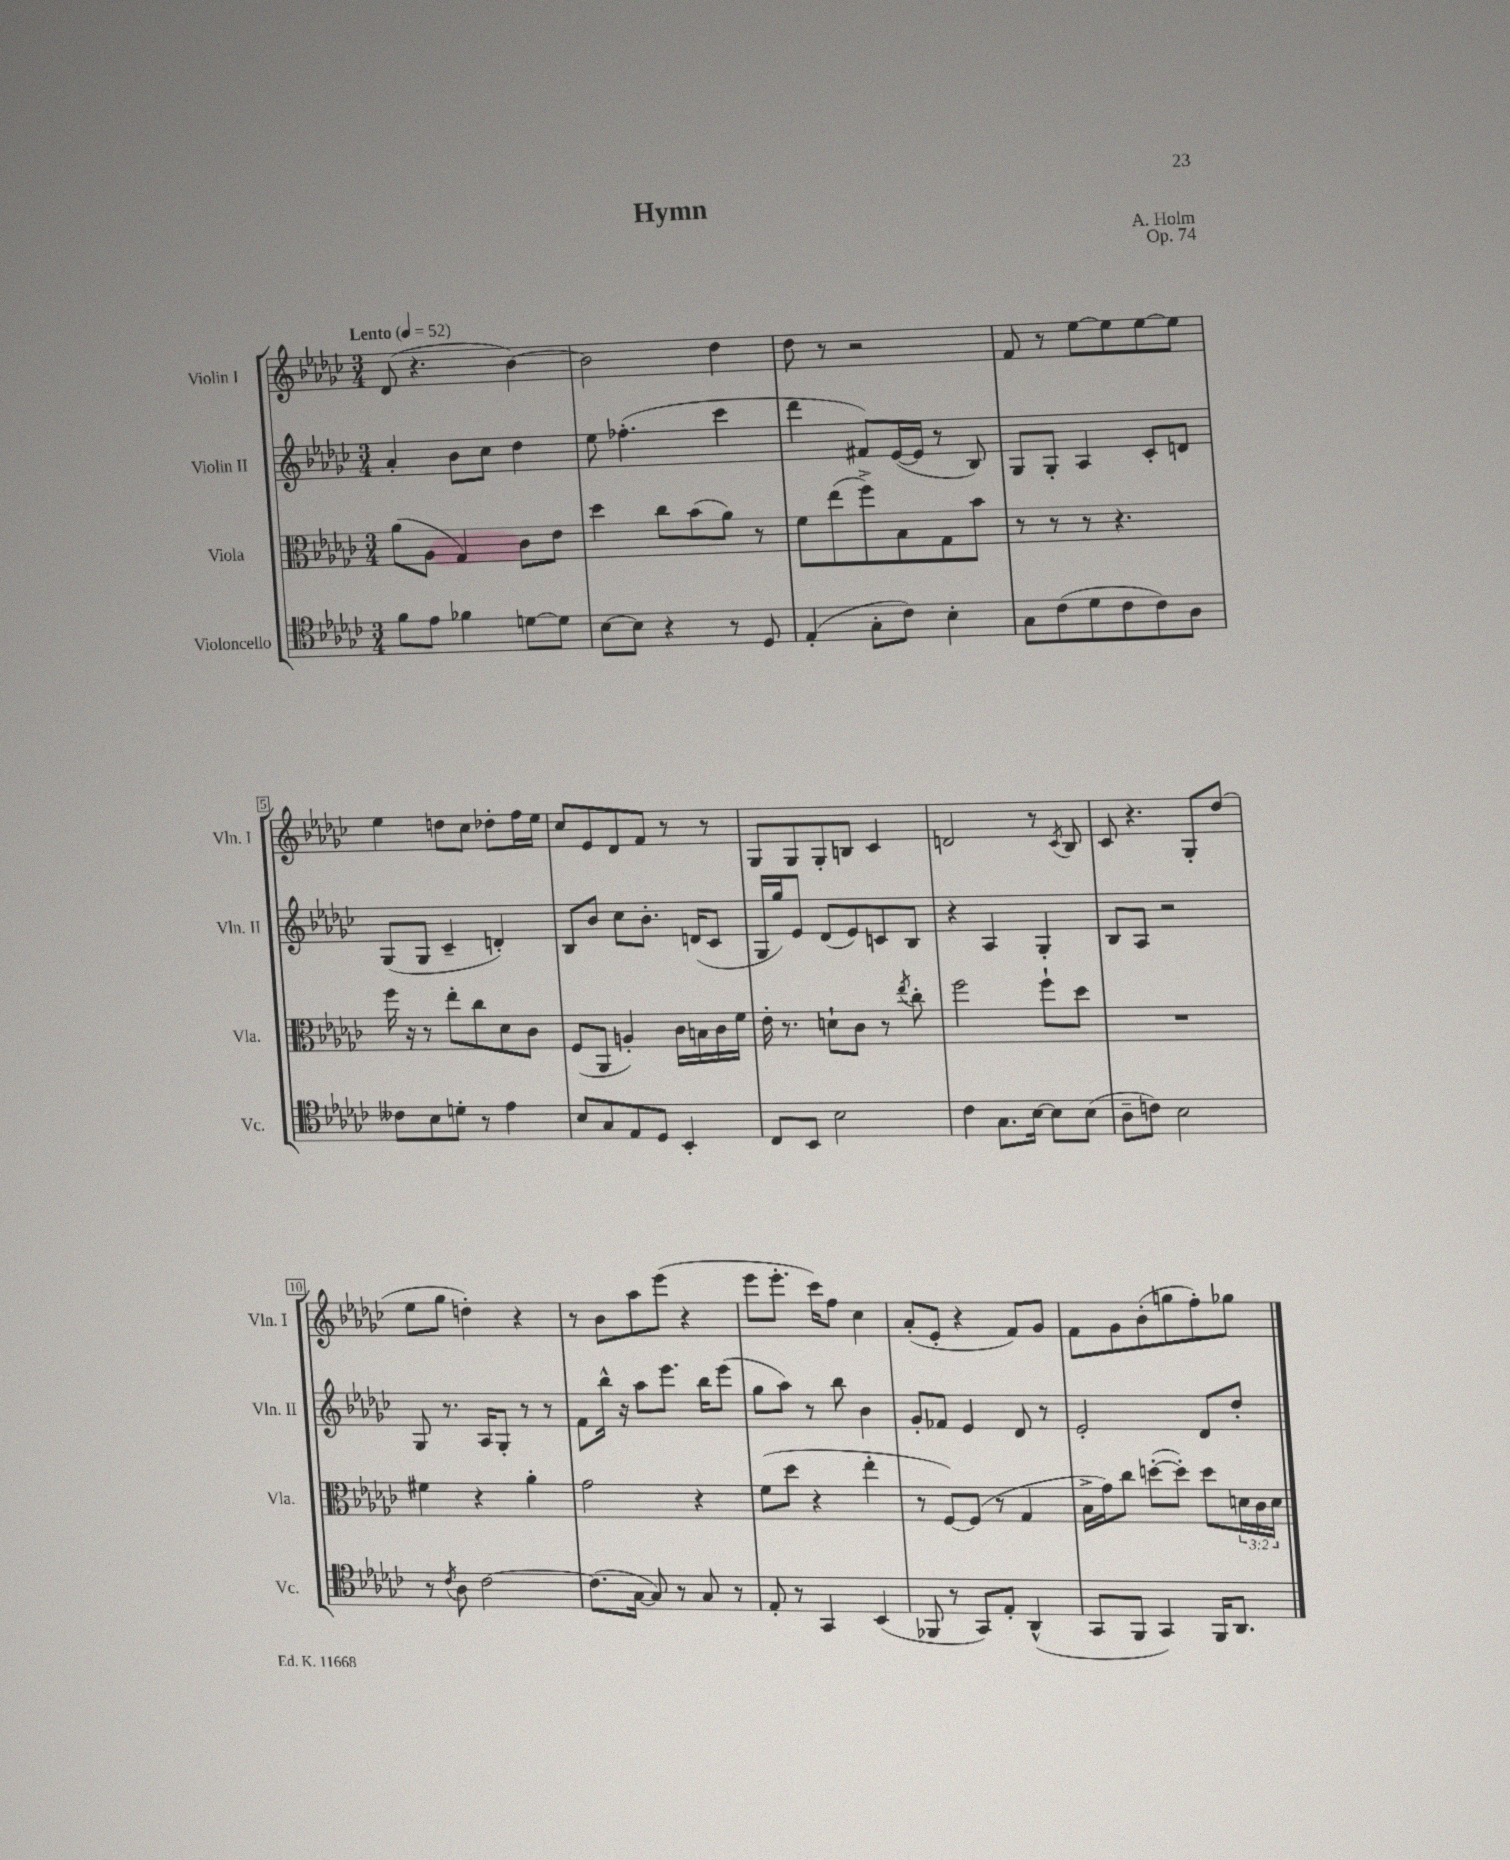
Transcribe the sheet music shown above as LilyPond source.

\header { title = "Hymn" composer = "A. Holm" opus = "Op. 74" }
<<
\new StaffGroup <<
\new Staff = "s0" \with { instrumentName = "Violin I" shortInstrumentName = "Vln. I" } {
    \clef treble \key ges \major \numericTimeSignature \time 3/4 \tempo "Lento" 4 = 52
    des'8( r4. bes'4~) |
    bes'2 des''4 |
    des''8 r8 r2 |
    f'8 r8 ees''8~ ees''8 ees''8~ ees''8 |
    ees''4 d''8 ces''8 des''8-. f''16 ees''16 |
    ces''8 ees'8 des'8 f'8 r8 r8 |
    ges8 ges8 ges8-. b8 ces'4 |
    d'2 r8 \acciaccatura { ces'8 } bes8 |
    ces'8 r4. ges8-. des''8( |
    ees''8 ges''8 d''4-.) r4 |
    r8 bes'8 aes''8 ees'''8( r4 |
    ees'''8 ees'''8.-. ces'''16) f''8 ces''4 |
    aes'8-.( ees'8-. r4 f'8) ges'8 |
    f'8 ges'8 bes'8-.( g''8 f''8-.) ges''8 \bar "|." |
}
\new Staff = "s1" \with { instrumentName = "Violin II" shortInstrumentName = "Vln. II" } {
    \clef treble \key ges \major \numericTimeSignature \time 3/4
    aes'4-. bes'8 ces''8 des''4 |
    ees''8 fes''4.-.( ces'''4 |
    des'''4 fis'8) ees'16~( ees'16 r8 bes8) |
    ges8 ges8-. aes4 ces'8-. d'8 |
    ges8( ges8 ces'4-- d'4-.) |
    bes8 bes'8 ces''8 bes'8.-. d'16( ces'8 |
    ges16 ges''16) ees'8 des'8( ees'8) c'8 bes8 |
    r4 aes4 ges4-. |
    bes8 aes8 r2 |
    ges8 r8. aes16 ges8-. r8 r8 |
    f'8 bes''16-^ r16 aes''8 ees'''8. bes''16 ees'''8( |
    ges''8 aes''8) r8 bes''8 bes'4 |
    ges'8-. fes'8 ees'4 des'8 r8 |
    ees'2-. des'8 des''8-. \bar "|." |
}
\new Staff = "s2" \with { instrumentName = "Viola" shortInstrumentName = "Vla." } {
    \clef alto \key ges \major \numericTimeSignature \time 3/4 \override Staff.TupletNumber.text = #tuplet-number::calc-fraction-text
    aes'8( aes8 ges4) ces'8 ees'8 |
    des''4 ces''8 bes'8( aes'8) r8 |
    f'8 ees''8( f''8->) bes8 ges8 bes'8 |
    r8 r8 r8 r4. |
    f''16 r16 r8 ees''8-. ces''8 des'8 ces'8 |
    f8( aes,8 a4-.) ces'16 b16 ces'16 f'16 |
    ees'16-. r8. d'8-! ces'8 r8 \acciaccatura { ees''8 } ces''8-. |
    f''2 f''8-! des''8 |
    R2. |
    fis'4 r4 aes'4-. |
    ges'2 r4 |
    f'8( des''8 r4 ees''4-. |
    r8 f8~) f8( r8 ges4 |
    bes16-> ges'16) ces''8 d''8~-.( d''8-.) d''8 \tuplet 3/2 { d'16 ces'16 d'16 } \bar "|." |
}
\new Staff = "s3" \with { instrumentName = "Violoncello" shortInstrumentName = "Vc." } {
    \clef tenor \key ges \major \numericTimeSignature \time 3/4
    f'8 ees'8 fes'4 d'8~ d'8 |
    bes8~ bes8 r4 r8 des8 |
    ees4-.( ges8-. ces'8) bes4-. |
    ges8 ces'8( des'8 ces'8 ces'8) aes8 |
    ceses'8 bes8 d'8-. r8 ees'4 |
    bes8 ges8 ees8 des8 bes,4-. |
    ces8 bes,8 bes2 |
    ces'4 ges8. bes16~ bes8 bes8( |
    aes8-- c'8) bes2 |
    r8 \acciaccatura { ces'8 } aes8 ces'2~ |
    ces'8.( ges16~ ges8) r8 ges8 r8 |
    ees8-. r8 ges,4 bes,4( |
    fes,8 r8 ges,8) ees8-. aes,4-^( |
    ges,8 f,8 ges,4) f,16 aes,8. \bar "|." |
}
>>
>>
\layout { \context { \Score \override BarNumber.stencil = #(make-stencil-boxer 0.1 0.3 ly:text-interface::print) } }
